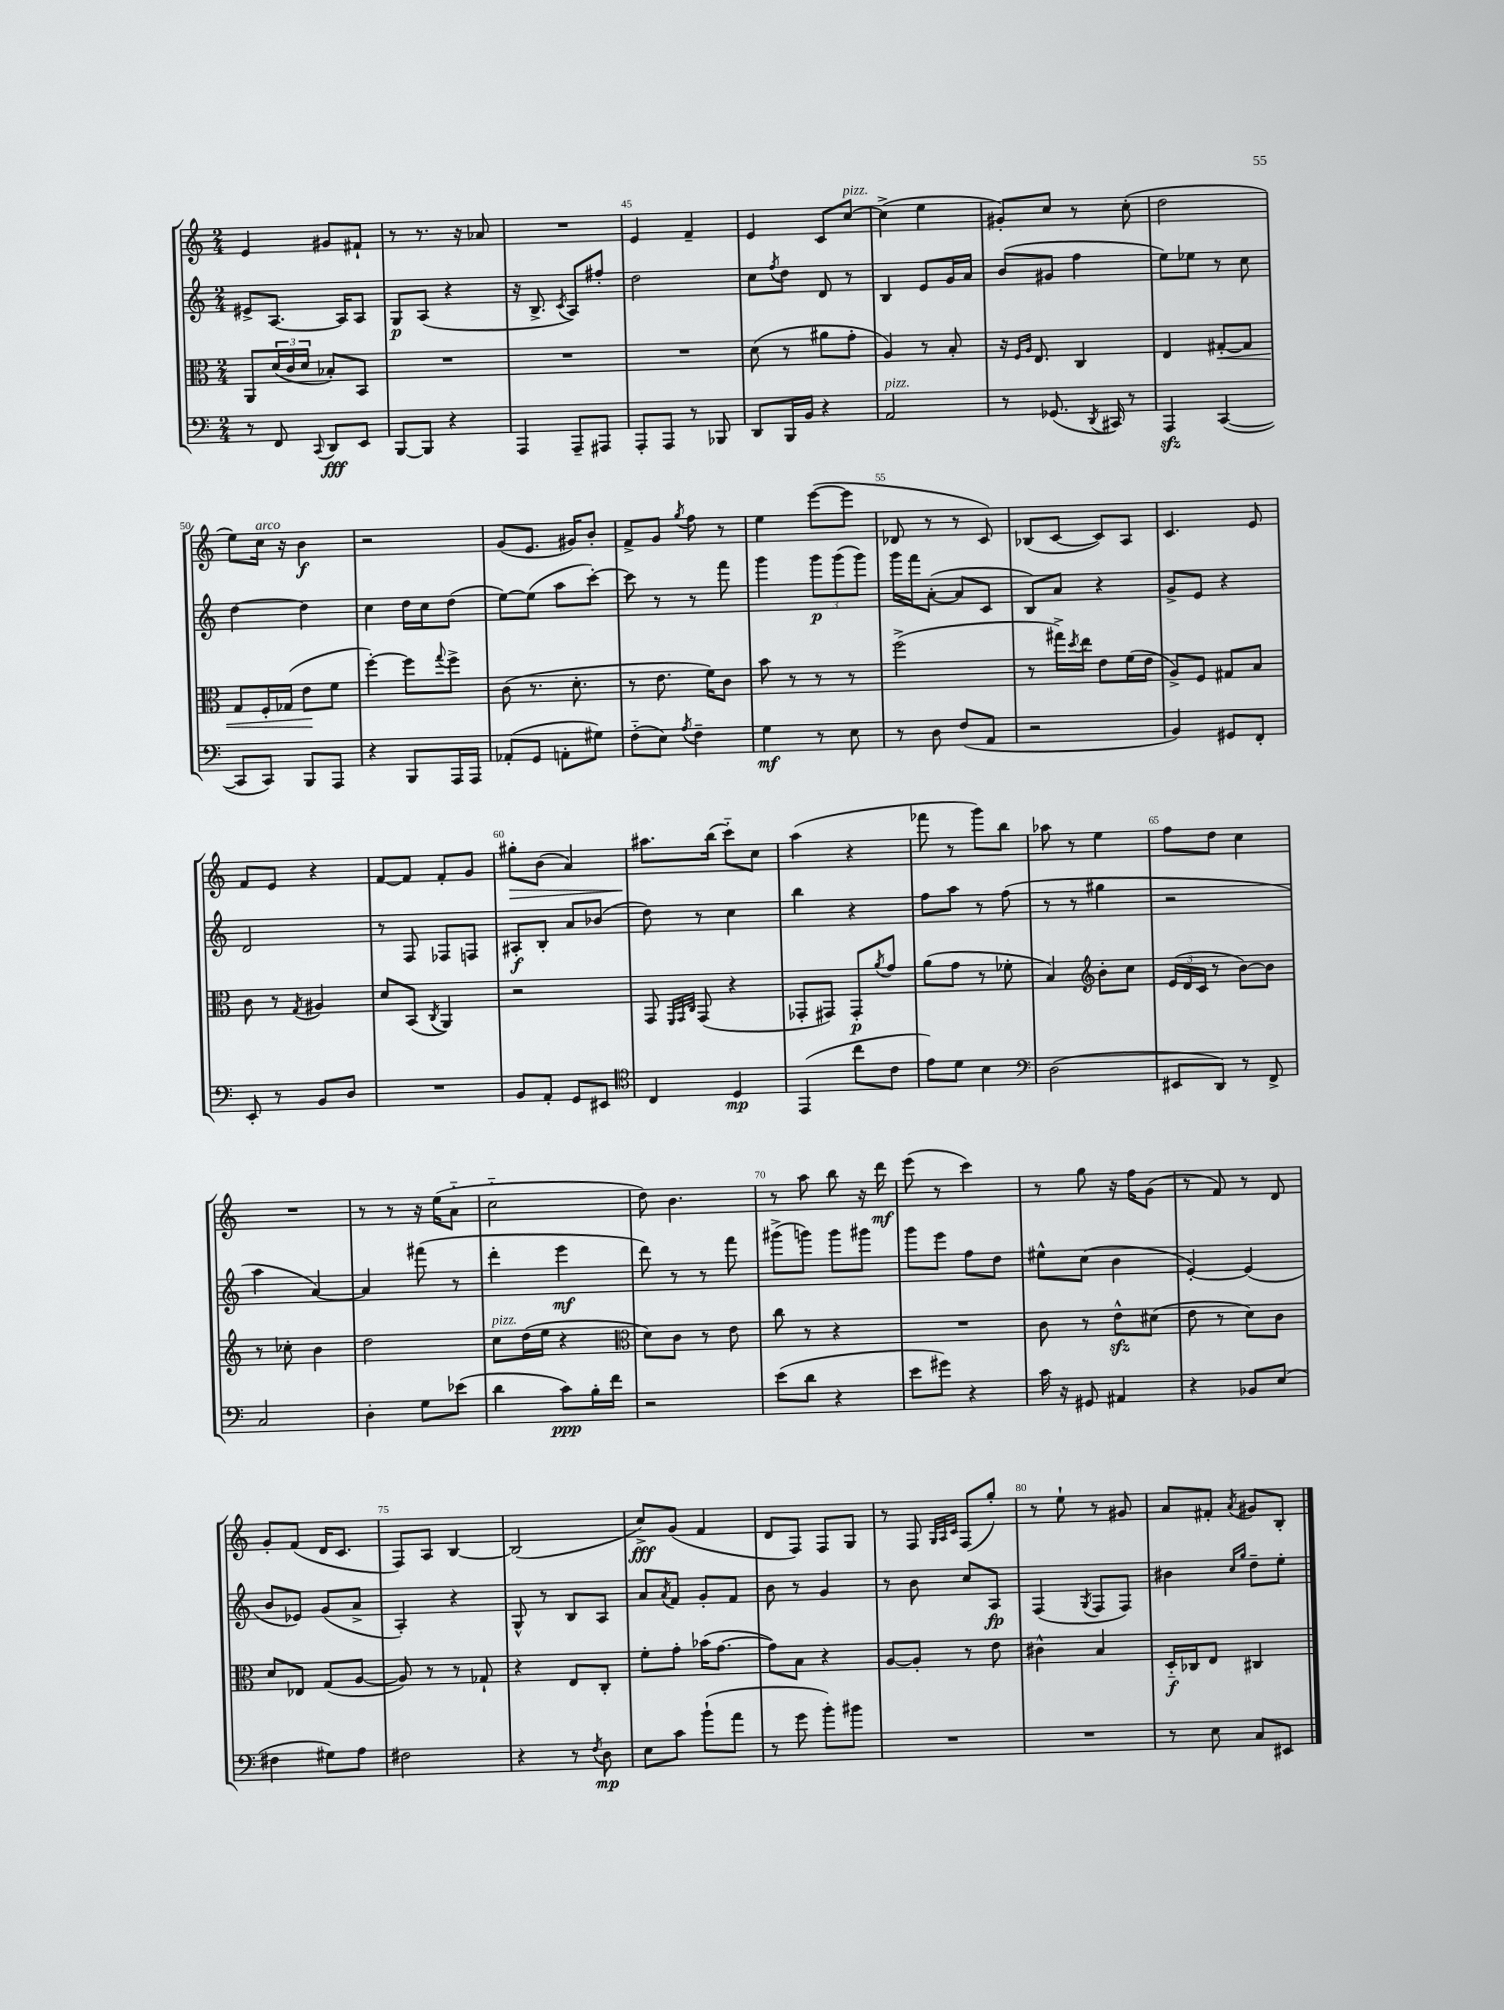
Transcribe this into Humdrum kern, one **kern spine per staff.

**kern	**dynam	**kern	**dynam	**kern	**dynam	**kern	**dynam
*part4	*part4	*part3	*part3	*part2	*part2	*part1	*part1
*staff4	*staff4	*staff3	*staff3	*staff2	*staff2	*staff1	*staff1
*clefF4	*	*clefC3	*	*clefG2	*	*clefG2	*
*k[]	*	*k[]	*	*k[]	*	*k[]	*
*M2/4	*	*M2/4	*	*M2/4	*	*M2/4	*
=42	=42	=42	=42	=42	=42	=42	=42
8r	.	8AA/L	.	8e#X^/L	.	4e/	.
8FF/	.	(24d/L	.	[8.A/J	.	.	.
.	.	24c/	.	.	.	.	.
.	.	24d/JJ	.	.	.	.	.
8qqCC/	.	.	.	.	.	.	.
8DD/L	fff	8B-X'/L)	.	.	.	8g#X/L	.
.	.	.	.	16A/KL]	.	.	.
8EE/J	.	8BB/J	.	8A/J	.	8f#X`/J	.
=43	=43	=43	=43	=43	=43	=43	=43
[8BBB/L	.	2r	.	8G/L	p	8r	.
8BBB/J]	.	.	.	(8A/J	.	8.r	.
4r	.	.	.	4r	.	.	.
.	.	.	.	.	.	16r	.
.	.	.	.	.	.	8a-X/	.
=44	=44	=44	=44	=44	=44	=44	=44
4AAA/	.	2r	.	16r	.	2r	.
.	.	.	.	8.B^/	.	.	.
.	.	.	.	8qc/	.	.	.
8AAA~/L	.	.	.	8A/L)	.	.	.
8AAA#X/J	.	.	.	8ff#X'/J	.	.	.
=45	=45	=45	=45	=45	=45	=45	=45
8AAA'/L	.	2r	.	2dd\	.	4e/	.
8AAA/J	.	.	.	.	.	.	.
8r	.	.	.	.	.	4f~/	.
8BBB-X/	.	.	.	.	.	.	.
=46	=46	=46	=46	=46	=46	=46	=46
8DD/L	.	(8d\	.	8cc\L	.	4e/	.
.	.	.	.	8qff/	.	.	.
16BBB/L	.	8r	.	8dd\J	.	.	.
16BB/JJ	.	.	.	.	.	.	.
4r	.	8a#X\L	.	8d/	.	8c/L	.
!	!	!	!	!	!	!LO:TX:a:i:t=pizz.	!
.	.	8g'\J	.	8r	.	[8cc/J	.
=47	=47	=47	=47	=47	=47	=47	=47
!LO:TX:a:i:t=pizz.	!	!	!	!	!	!	!
2AA/	.	4A/)	.	4B/	.	(4cc^\]	.
.	.	8r	.	8e/L	.	4ee\	.
.	.	8B'/	.	16g/L	.	.	.
.	.	.	.	16a/JJ	.	.	.
=48	=48	=48	=48	=48	=48	=48	=48
8r	.	16r	.	(8b/L	.	8g#X'/L)	.
.	.	16qqF/LL	.	.	.	.	.
.	.	16qqA/JJ	.	.	.	.	.
.	.	8.E/	.	.	.	.	.
(8.GG-X/	.	.	.	8g#X/J	.	8cc/J	.
.	.	4C/	.	4ff\	.	8r	.
8qDD/	.	.	.	.	.	.	.
16CC#X/)	.	.	.	.	.	.	.
8r	.	.	.	.	.	(8cc'\	.
=49	=49	=49	=49	=49	=49	=49	=49
4AAAzz/	.	4E/	.	8ee\L)	.	2dd\	.
.	.	.	.	8ee-X\J	.	.	.
!	!	!	!LO:HP:b	!	!	!	!
([4CC/	.	[8G#X'/L	<	8r	.	.	.
.	.	8G#/J]	.	8cc\	.	.	.
!!LO:LB:g=z
=50	=50	=50	=50	=50	=50	=50	=50
8CC/L]	.	8G/L	.	[4dd\	.	8ee\L)	.
!	!	!	!	!	!	!LO:TX:a:i:t=arco	!
8CC/J)	.	16F'/L	.	.	.	16cc\Jk	.
.	.	(16G-X/JJ	.	.	.	16r	.
8BBB/L	.	8e\L	.	4dd\]	.	4b\	f
8AAA/J	.	8f\J	[	.	.	.	.
=51	=51	=51	=51	=51	=51	=51	=51
4r	.	[4ff'\)	.	4cc\	.	2r	.
8BBB/L	.	8ff\L]	.	16dd\LL	.	.	.
.	.	.	.	16cc\J	.	.	.
.	.	8qqgg/	.	.	.	.	.
16AAA/L	.	8ff^\J	.	(8dd\J	.	.	.
16AAA/JJ	.	.	.	.	.	.	.
=52	=52	=52	=52	=52	=52	=52	=52
(8AA-X'/L	.	(8c\	.	[8ee\L)	.	(8g/L	.
8GG/J	.	8.r	.	(8ee\J]	.	8.e/J	.
8AAn'\L	.	.	.	8aa\L	.	.	.
.	.	8.d'\	.	.	.	16g#X/KL)	.
8G#X\J)	.	.	.	[8ccc'\J)	.	8b'/J	.
=53	=53	=53	=53	=53	=53	=53	=53
(8F\L	.	8r	.	8ccc\]	.	8f^/L	.
8E\J)	.	8.e\	.	8r	.	8g/J	.
8qA/	.	.	.	.	.	8qgg/	.
4F~\	.	.	.	8r	.	8ff\	.
.	.	16f\KL)	.	.	.	.	.
.	.	8c\J	.	8fff\	.	8r	.
=54	=54	=54	=54	=54	=54	=54	=54
4G\	mf	8b\	.	4ggg\	.	4ee\	.
.	.	8r	.	.	.	.	.
8r	.	8r	.	12ggg\L	p	([8eee\L	.
.	.	.	.	(12ggg\	.	.	.
8E\	.	8r	.	.	.	8eee\J]	.
.	.	.	.	12ggg\J)	.	.	.
=55	=55	=55	=55	=55	=55	=55	=55
8r	.	(2ff^\	.	16ggg\LL	.	8d-X/	.
.	.	.	.	16fff\J	.	.	.
8D\	.	.	.	([8a'\J	.	8r	.
(8F/L	.	.	.	8a/L]	.	8r	.
8AA/J	.	.	.	8c/J	.	8c/)	.
=56	=56	=56	=56	=56	=56	=56	=56
2r	.	8r	.	8B/L)	.	(8B-X/L	.
.	.	16gg#X^\LL)	.	8a/J	.	[8c/J	.
.	.	8qdd/	.	.	.	.	.
.	.	16ee\JJ	.	.	.	.	.
.	.	8e\L	.	4r	.	8c/L])	.
.	.	(16f\L	.	.	.	8A/J	.
.	.	16e\JJ	.	.	.	.	.
=57	=57	=57	=57	=57	=57	=57	=57
4BB/)	.	8A^/L)	.	8g^/L	.	4.c/	.
.	.	8F/J	.	8e/J	.	.	.
8GG#X/L	.	8G#X/L	.	4r	.	.	.
8FF'/J	.	8B/J	.	.	.	8e/	.
!!LO:LB:g=z
=58	=58	=58	=58	=58	=58	=58	=58
8EE'/	.	8c\	.	2d/	.	8f/L	.
8r	.	8r	.	.	.	8e/J	.
.	.	8qG/	.	.	.	.	.
8BB/L	.	4A#X/	.	.	.	4r	.
8D/J	.	.	.	.	.	.	.
=59	=59	=59	=59	=59	=59	=59	=59
2r	.	8d/L	.	8r	.	[8f/L	.
.	.	(8BB/J	.	8F/	.	8f/J]	.
.	.	8qC/	.	.	.	.	.
.	.	4AA/)	.	8F-X/L	.	8f'/L	.
.	.	.	.	8Fn/J	.	8g/J	.
=60	=60	=60	=60	=60	=60	=60	=60
!	!	!	!	!	!	!	!LO:HP:b
8BB/L	.	2r	.	8A#X'/L	f	8gg#X'\L	>
8AA'/J	.	.	.	8B'/J	.	(8b\J	.
8GG/L	.	.	.	8a/L	.	4a/)	.
8EE#X/J	.	.	.	(8b-X/J	.	.	.
=61	=61	=61	=61	=61	=61	=61	=61
*clefC4	*	*	*	*	*	*	*
4C/	.	8GG/	.	8dd\)	.	8.aa#X\L	.
.	.	32qqFF/LLL	.	.	.	.	.
.	.	32qqGG/	.	.	.	.	.
.	.	32qqC/JJJ	.	.	.	.	.
.	.	(8GG/	.	8r	.	.	.
.	.	.	.	.	.	(16bb\Jk	]
4D/	mp	4r	.	4cc\	.	8ccc\L)	.
.	.	.	.	.	.	8cc\J	.
=62	=62	=62	=62	=62	=62	=62	=62
(4EE/	.	8GG-X'/L	.	4bb\	.	(4aa\	.
.	.	8GG#X/J)	.	.	.	.	.
8cc\L	.	8GG#'/L	p	4r	.	4r	.
.	.	8qa/	.	.	.	.	.
8c\J	.	8g/J	.	.	.	.	.
=63	=63	=63	=63	=63	=63	=63	=63
8e\L)	.	(8a\L	.	8ff\L	.	8fff-X\	.
8d\J	.	8g\J	.	8aa\J	.	8r	.
4B\	.	8r	.	8r	.	8ggg\L)	.
.	.	8f-X'\	.	(8ff\	.	8bb\J	.
=64	=64	=64	=64	=64	=64	=64	=64
*clefF4	*	*	*	*	*	*	*
(2D\	.	4B/)	.	8r	.	8aa-X\	.
.	.	.	.	8r	.	8r	.
*	*	*clefG2	*	*	*	*	*
.	.	8b'\L	.	4gg#X\	.	4ee\	.
.	.	8cc\J	.	.	.	.	.
=65	=65	=65	=65	=65	=65	=65	=65
8EE#X/L	.	(24e/LL	.	2r	.	8ff\L	.
.	.	24d/	.	.	.	.	.
.	.	24c/JJ	.	.	.	.	.
8DD/J)	.	8r	.	.	.	8dd\J	.
8r	.	[8b\L)	.	.	.	4cc\	.
8FF^/	.	8b\J]	.	.	.	.	.
!!LO:LB:g=z
=66	=66	=66	=66	=66	=66	=66	=66
2C/	.	8r	.	4aa\	.	2r	.
.	.	8cc-X'\	.	.	.	.	.
.	.	4b\	.	[4a/)	.	.	.
=67	=67	=67	=67	=67	=67	=67	=67
4D'\	.	2dd\	.	4a/]	.	8r	.
.	.	.	.	.	.	8r	.
8G\L	.	.	.	(8fff#X\	.	16r	.
.	.	.	.	.	.	(16ee\KL	.
(8e-X\J	.	.	.	8r	.	8a\J	.
=68	=68	=68	=68	=68	=68	=68	=68
!	!	!LO:TX:a:i:t=pizz.	!	!	!	!	!
4d\	.	8cc\L	.	4ddd'\	.	2cc\	.
.	.	(16dd\L	.	.	.	.	.
.	.	16ee\JJ	.	.	.	.	.
8c\L)	ppp	4r	.	4eee\	mf	.	.
16B'\L	.	.	.	.	.	.	.
16f\JJ	.	.	.	.	.	.	.
=69	=69	=69	=69	=69	=69	=69	=69
*	*	*clefC3	*	*	*	*	*
2r	.	8d\L)	.	8ddd\)	.	8dd\)	.
.	.	8c\J	.	8r	.	4.b\	.
.	.	8r	.	8r	.	.	.
.	.	8e\	.	8fff\	.	.	.
=70	=70	=70	=70	=70	=70	=70	=70
(8e\L	.	8cc\	.	(8ggg#X^\L	.	8r	.
8d\J	.	8r	.	8gggn\J)	.	8aa\	.
4r	.	4r	.	8ggg\L	.	8bb\	.
.	.	.	.	8ggg#X\J	.	16r	.
.	.	.	.	.	.	16ddd\	mf
=71	=71	=71	=71	=71	=71	=71	=71
8e\L	.	2r	.	8ggg\L	.	(8eee\	.
8g#X\J)	.	.	.	8eee\J	.	8r	.
4r	.	.	.	8ff\L	.	4ccc\)	.
.	.	.	.	8dd\J	.	.	.
=72	=72	=72	=72	=72	=72	=72	=72
16c\	.	8c\	.	8ee#X^^\L	.	8r	.
16r	.	.	.	.	.	.	.
8GG#X/	.	8r	.	(8cc\J	.	8gg\	.
4AA#X/	.	8ezz^^\L	.	4b\	.	16r	.
.	.	.	.	.	.	16ff\KL	.
.	.	(8d#X\J	.	.	.	(8g\J	.
=73	=73	=73	=73	=73	=73	=73	=73
4r	.	8e\	.	[4e'/)	.	8r	.
.	.	8r	.	.	.	8f/)	.
8BB-X/L	.	8d\L)	.	(4e/]	.	8r	.
(8E/J	.	8c\J	.	.	.	8d/	.
!!LO:LB:g=z
=74	=74	=74	=74	=74	=74	=74	=74
4F#X\	.	8d/L	.	8b/L	.	8g'/L	.
.	.	8E-X/J	.	8e-X/J)	.	(8f/J	.
8G#X\L)	.	(8G/L	.	(8g/L	.	16d/KL	.
.	.	.	.	.	.	8.c/J	.
8A\J	.	[8A/J	.	8a^/J	.	.	.
=75	=75	=75	=75	=75	=75	=75	=75
2F#X\	.	8A/])	.	4A'/)	.	8F/L)	.
.	.	8r	.	.	.	8A/J	.
.	.	8r	.	4r	.	[4B/	.
.	.	8G-X`/	.	.	.	.	.
=76	=76	=76	=76	=76	=76	=76	=76
4r	.	4r	.	8G^^/	.	(2B/]	.
.	.	.	.	8r	.	.	.
8r	.	8E/L	.	8B/L	.	.	.
8qF/	.	.	.	.	.	.	.
8D\	mp	8C'/J	.	8A/J	.	.	.
=77	=77	=77	=77	=77	=77	=77	=77
8E\L	.	8f'\L	.	8a/L	.	8cc^/L)	fff
.	.	.	.	8qa/	.	.	.
8c\J	.	8g'\J	.	8f/J	.	(8g/J	.
(8b`\L	.	(16b-X\KL	.	8g'/L	.	4f/	.
.	.	[8.g\J	.	.	.	.	.
8a\J	.	.	.	8f/J	.	.	.
=78	=78	=78	=78	=78	=78	=78	=78
8r	.	8g\L])	.	8b\	.	8d/L	.
8g\	.	8B\J	.	8r	.	8F/J)	.
8b'\L)	.	4r	.	4g/	.	8F/L	.
8b#X\J	.	.	.	.	.	8G/J	.
=79	=79	=79	=79	=79	=79	=79	=79
2r	.	[8A/L	.	8r	.	8r	.
.	.	8A'/J]	.	8b\	.	8F/	.
.	.	.	.	.	.	32qqG/LLL	.
.	.	.	.	.	.	32qqA/	.
.	.	.	.	.	.	32qqc/JJJ	.
.	.	8r	.	8cc/L	.	(8F/L	.
.	.	8e\	.	8A/J	fp	8gg'/J)	.
=80	=80	=80	=80	=80	=80	=80	=80
2r	.	4c#X^^\	.	(4F/	.	8r	.
.	.	.	.	.	.	8ee`\	.
.	.	.	.	8qG/	.	.	.
.	.	4B/	.	8F/L	.	8r	.
.	.	.	.	8F/J)	.	8g#X/	.
=81	=81	=81	=81	=81	=81	=81	=81
8r	.	16D/LL	f	4b#X\	.	8a/L	.
.	.	16C-X/J	.	.	.	.	.
8E\	.	8E/J	.	.	.	8f#X'/J	.
.	.	.	.	16qqcc/LL	.	.	.
.	.	.	.	16qqgg/JJ	.	8qa/	.
8C/L	.	4C#X/	.	8dd~\L	.	8g#X/L	.
8EE#X/J	.	.	.	8ee'\J	.	8B'/J	.
==	==	==	==	==	==	==	==
*-	*-	*-	*-	*-	*-	*-	*-
